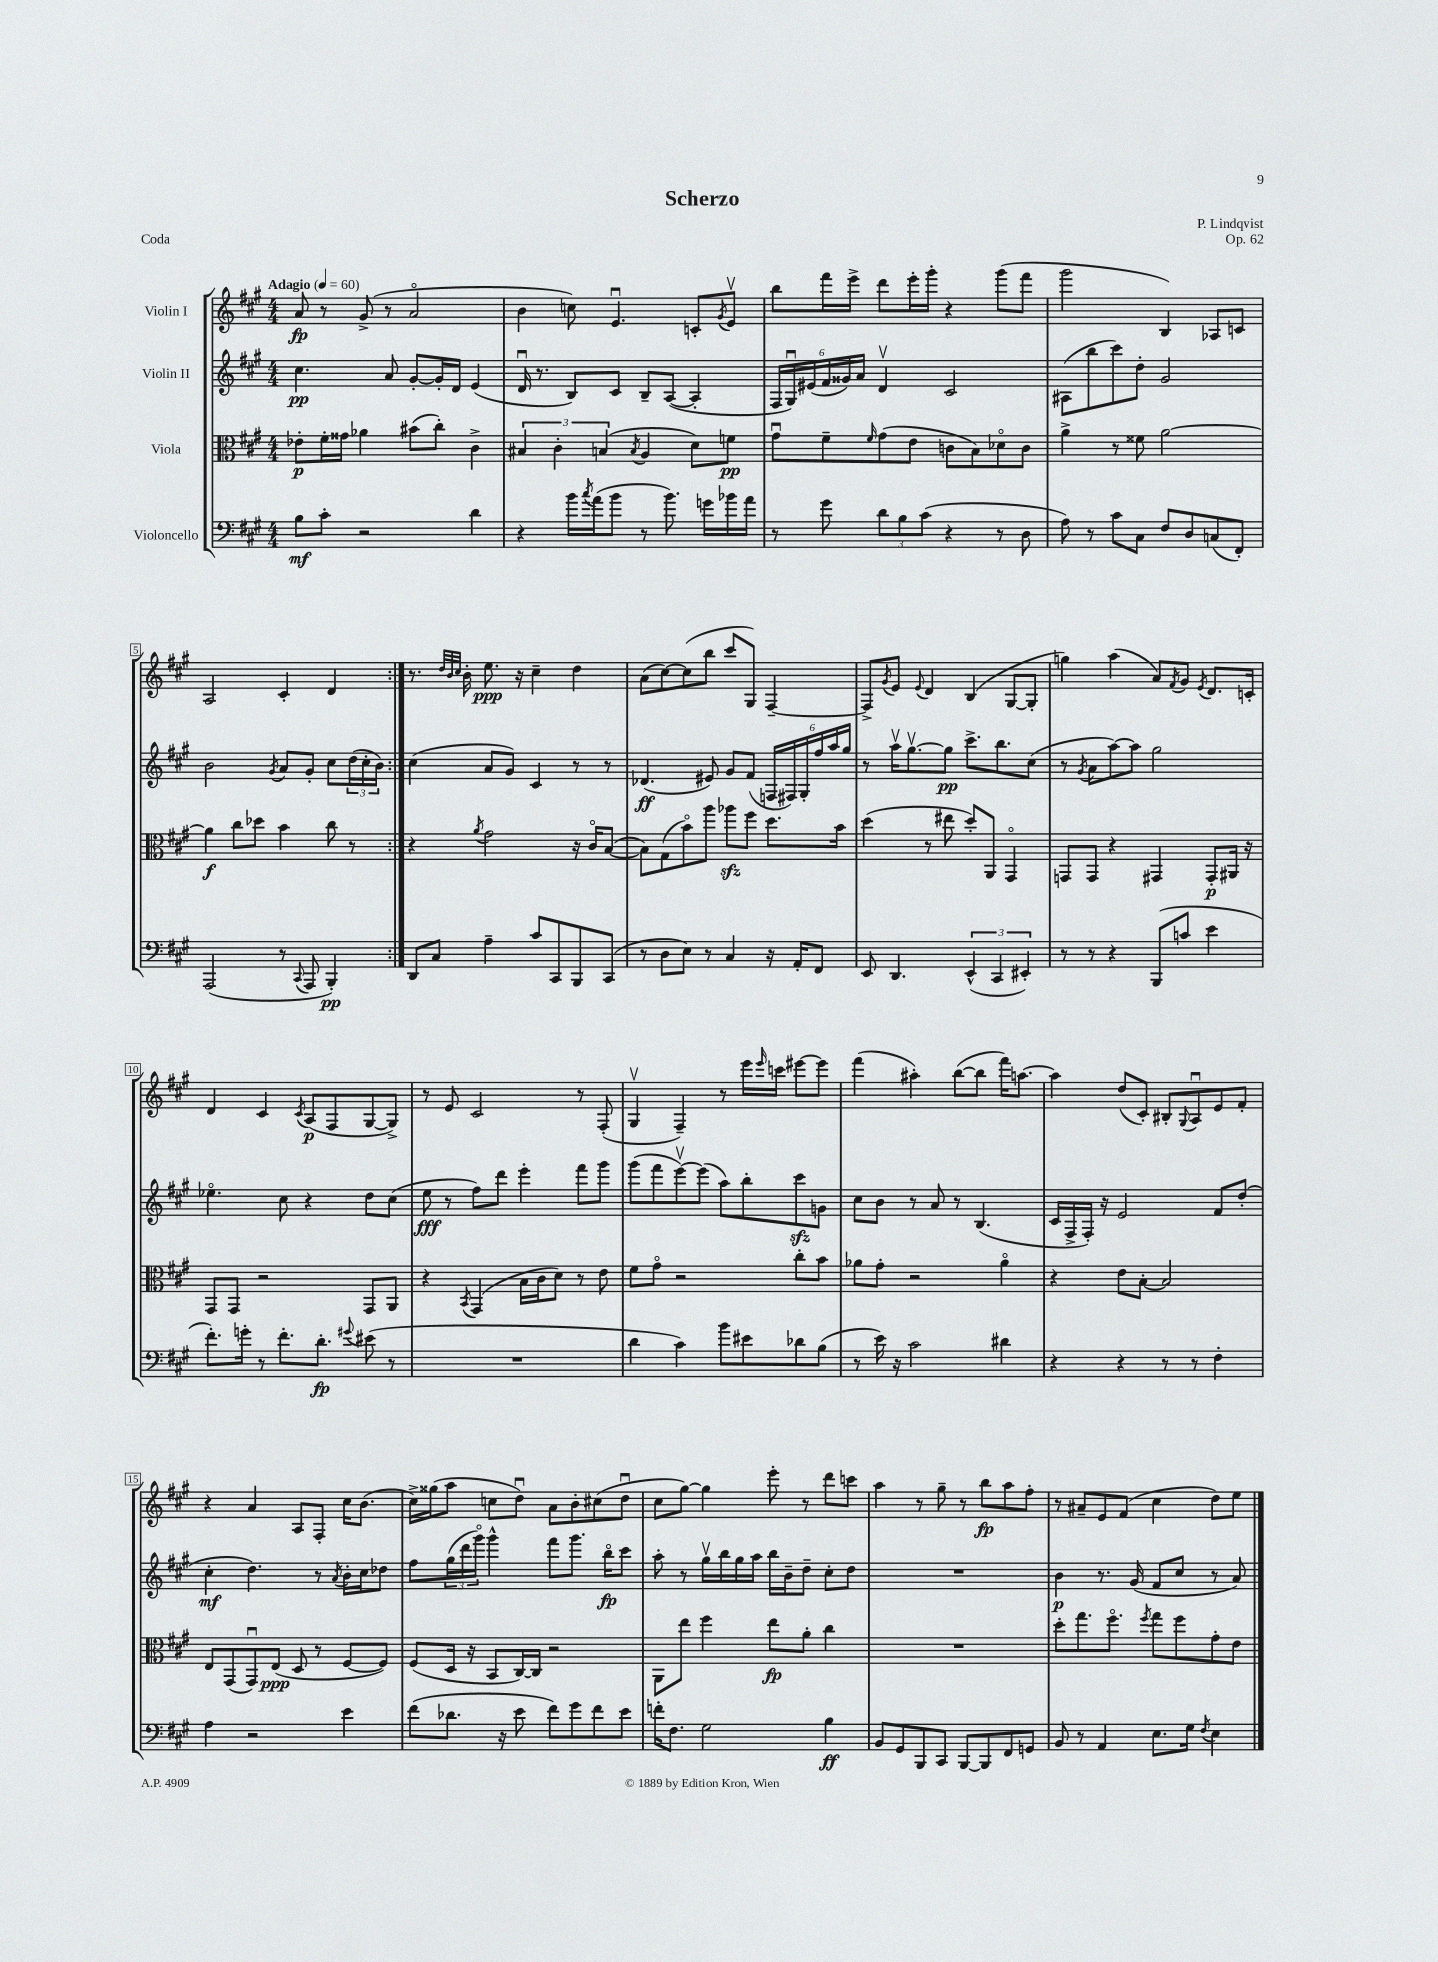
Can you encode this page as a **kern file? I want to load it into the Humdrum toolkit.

**kern	**dynam	**kern	**dynam	**kern	**dynam	**kern	**dynam
*part4	*part4	*part3	*part3	*part2	*part2	*part1	*part1
*staff4	*staff4	*staff3	*staff3	*staff2	*staff2	*staff1	*staff1
*I"Violoncello	*	*I"Viola	*	*I"Violin II	*	*I"Violin I	*
*clefF4	*	*clefC3	*	*clefG2	*	*clefG2	*
*k[f#c#g#]	*	*k[f#c#g#]	*	*k[f#c#g#]	*	*k[f#c#g#]	*
*M4/4	*	*M4/4	*	*M4/4	*	*M4/4	*
*MM60	*	*MM60	*	*MM60	*	*MM60	*
=1	=1	=1	=1	=1	=1	=1	=1
!	!	!	!	!	!	!LO:TX:a:B:t=Adagio	!
8B\L	mf	8e-X'\L	p	4.cc#\	pp	8a/	fp
8c#'\J	.	16f#'\L	.	.	.	8r	.
.	.	16g##X\JJ	.	.	.	.	.
2r	.	4a-X\	.	.	.	(8g#^/	.
.	.	.	.	8a/	.	8r	.
.	.	(8b#X\L	.	[8g#'/L	.	2a/	.
.	.	8cc#'\J)	.	16g#'/L]	.	.	.
.	.	.	.	16d/JJ	.	.	.
4d\	.	4c#^\	.	(4e/	.	.	.
=2	=2	=2	=2	=2	=2	=2	=2
4r	.	6B#X/	.	16du/	.	4b\	.
.	.	.	.	8.r	.	.	.
.	.	6c#'\	.	.	.	.	.
16b\LL	.	.	.	8B/L)	.	8ccn\)	.
8qcc#/	.	.	.	.	.	.	.
(16a\J	.	.	.	.	.	.	.
.	.	(6Bn/	.	.	.	.	.
8b\J	.	.	.	8c#/J	.	4.eu/	.
.	.	8qB/	.	.	.	.	.
8r	.	4A/	.	8B~/L	.	.	.
8.b\)	.	.	.	([8A/J	.	.	.
.	.	8d\L)	.	4A'/]	.	8cn'/L	.
16gn\LL	.	.	.	.	.	.	.
.	.	.	.	.	.	8qg#/	.
16b-X\	.	8fn\J	pp	.	.	8ev/J	.
16a\JJ	.	.	.	.	.	.	.
=3	=3	=3	=3	=3	=3	=3	=3
8r	.	8g#u\L	.	24F#/LL	.	8bb\L	.
.	.	.	.	24G#u/)	.	.	.
.	.	.	.	(24e#X/	.	.	.
8g#\	.	8f#~\	.	24f#/	.	16fff#\L	.
.	.	.	.	24g##X/)	.	.	.
.	.	.	.	.	.	16eee^\JJ	.
.	.	.	.	24a/JJ	.	.	.
.	.	16qqf#/	.	.	.	.	.
12d\L	.	(8g#\	.	4dv/	.	8ddd\L	.
12B\	.	.	.	.	.	.	.
.	.	8e\J	.	.	.	16eee'\L	.
(12c#\J	.	.	.	.	.	.	.
.	.	.	.	.	.	16ggg#'\JJ	.
4r	.	8cn\L	.	2c#/	.	4r	.
.	.	8B\)	.	.	.	.	.
8r	.	8d-X\	.	.	.	(8ggg#\L	.
8D\	.	8c\J	.	.	.	8fff#\J	.
=4	=4	=4	=4	=4	=4	=4	=4
8A\)	.	4a^\	.	(8A#X\L	.	2ggg#\	.
8r	.	.	.	8bb\	.	.	.
8c#\L	.	8r	.	8ccc#\)	.	.	.
8C#\J	.	8f##X\	.	8dd'\J	.	.	.
8F#/L	.	[2a\	.	2g#/	.	4B/)	.
8D/	.	.	.	.	.	.	.
(8Cn/	.	.	.	.	.	8A-X/L	.
8FF#'/J)	.	.	.	.	.	8cn/J	.
!!LO:LB:g=z
=5	=5	=5	=5	=5	=5	=5	=5
(2AAA/	.	4a\]	f	2b\	.	2A/	.
.	.	8cc#\L	.	.	.	.	.
.	.	8dd-X\J	.	.	.	.	.
.	.	.	.	8qg#/	.	.	.
8r	.	4b\	.	8a/L	.	4c#'/	.
8qqCC#/	.	.	.	.	.	.	.
8AAA/	.	.	.	8g#'/J	.	.	.
4BBB'/)	pp	8cc#\	.	8cc#\L	.	4d/	.
.	.	8r	.	(24dd\L	.	.	.
.	.	.	.	24cc#'\	.	.	.
.	.	.	.	24b\JJ)	.	.	.
=6:|!	=6:|!	=6:|!	=6:|!	=6:|!	=6:|!	=6:|!	=6:|!
8DD/L	.	4r	.	(4cc#\	.	8.r	.
8C#/J	.	.	.	.	.	.	.
.	.	.	.	.	.	32qqdd/LLL	.
.	.	.	.	.	.	32qqb/	.
.	.	.	.	.	.	32qqcc#/JJJ	.
.	.	.	.	.	.	16b'\	.
.	.	8qa/	.	.	.	.	.
4A~\	.	2g#\	.	8a/L	.	8.ee\	ppp
.	.	.	.	8g#/J)	.	.	.
.	.	.	.	.	.	16r	.
8c#/L	.	.	.	4c#/	.	4cc#~\	.
8CC#/	.	.	.	.	.	.	.
8BBB/	.	16r	.	8r	.	4dd\	.
.	.	16c#/KL	.	.	.	.	.
(8CC#/J	.	([8B/J	.	8r	.	.	.
=7	=7	=7	=7	=7	=7	=7	=7
8r	.	8B\L])	.	(4.d-X/	ff	(8a\L	.
8D\L	.	(8G#\	.	.	.	[8cc#\)	.
8E\J)	.	8b\)	.	.	.	(8cc#\]	.
8r	.	8aa\J	.	8e#X/)	.	8bb\J	.
4C#/	.	8aa-Xzz\L	.	8g#/L	.	8ccc#/L	.
.	.	8ff#\J	.	(8f#/J	.	8G#/J)	.
16r	.	8.dd\L	.	24Fn/LL	.	[4F#~/	.
.	.	.	.	24F#X/)	.	.	.
16AA'/KL	.	.	.	.	.	.	.
.	.	.	.	24G#'/	.	.	.
8FF#/J	.	.	.	24ff#/	.	.	.
.	.	.	.	24aa/	.	.	.
.	.	16b\Jk	.	.	.	.	.
.	.	.	.	24gg#/JJ	.	.	.
=8	=8	=8	=8	=8	=8	=8	=8
8EE/	.	(4dd\	.	8r	.	8F#^/L]	.
.	.	.	.	.	.	8qg#/	.
4.DD/	.	.	.	16aav\KL	.	8e/J	.
.	.	.	.	[8.gg#v\	.	.	.
.	.	.	.	.	.	8qqe/	.
.	.	8r	.	.	.	4d/	.
.	.	8ee#X\	.	8gg#\J]	pp	.	.
(6EE^^/	.	8dd'/L)	.	8.ccc#^\L	.	(4B/	.
.	.	8AA/J	.	.	.	.	.
6CC#/	.	.	.	.	.	.	.
.	.	.	.	8.bb\	.	.	.
.	.	4GG#/	.	.	.	[8G#/L	.
6EE#X'/)	.	.	.	.	.	.	.
.	.	.	.	(8cc#\J	.	8G#'/J]	.
=9	=9	=9	=9	=9	=9	=9	=9
8r	.	8GGn/L	.	8r	.	4ggn\)	.
.	.	.	.	8qg#/	.	.	.
8r	.	8GG/J	.	8a\L	.	.	.
4r	.	4r	.	[8aa\)	.	(4aa\	.
.	.	.	.	8aa\J]	.	.	.
(8BBB/L	.	4GG#X/	.	2gg#\	.	8a/L)	.
.	.	.	.	.	.	8qf#/	.
8cn/J	.	.	.	.	.	8g#/J	.
.	.	.	.	.	.	8qe/	.
4e\	.	8GG#'/L	p	.	.	8.d/L	.
.	.	16AA#X/Jk	.	.	.	.	.
.	.	16r	.	.	.	16cn'/Jk	.
!!LO:LB:g=z
=10	=10	=10	=10	=10	=10	=10	=10
8.f#'\L)	.	8GG#/L	.	4.ee-X\	.	4d/	.
.	.	8GG#/J	.	.	.	.	.
16gn'\Jk	.	.	.	.	.	.	.
8r	.	2r	.	.	.	4c#/	.
8.f#'\L	.	.	.	8cc#\	.	.	.
.	.	.	.	.	.	8qc#/	.
.	.	.	.	4r	.	(8A/L	p
8.d'\J	fp	.	.	.	.	.	.
.	.	.	.	.	.	8F#/	.
8qqg#X/	.	.	.	.	.	.	.
(8e#X\	.	8GG#/L	.	8dd\L	.	[8G#/	.
8r	.	8AA/J	.	(8cc#\J	.	8G#^/J])	.
=11	=11	=11	=11	=11	=11	=11	=11
1r	.	4r	.	8ee\	fff	8r	.
.	.	.	.	8r	.	8e/	.
.	.	8qBB/	.	.	.	.	.
.	.	(4GG#/	.	8ff#\L)	.	2c#/	.
.	.	.	.	8ddd\J	.	.	.
.	.	16B\LL	.	4eee'\	.	.	.
.	.	16c#\J	.	.	.	.	.
.	.	8d\J)	.	.	.	.	.
.	.	8r	.	8fff#\L	.	8r	.
.	.	8e\	.	8ggg#\J	.	(8F#'/	.
=12	=12	=12	=12	=12	=12	=12	=12
4d\	.	8f#\L	.	(8ggg#\L	.	4G#v/	.
.	.	8g#\J	.	8fff#\	.	.	.
4c#\)	.	2r	.	[8eeev\)	.	4F#~/)	.
.	.	.	.	(8eee\J]	.	.	.
8b\L	.	.	.	8aa\L)	.	8r	.
8e#X\	.	.	.	8bb'\	.	16eee\LL	.
.	.	.	.	.	.	16qqeee/	.
.	.	.	.	.	.	16cccn\JJ	.
8d-X\	.	8cc#'\L	.	8ccc#zz\	.	[8eee#X\L	.
(8B\J	.	8b\J	.	8gn\J	.	8eee#\J]	.
=13	=13	=13	=13	=13	=13	=13	=13
8r	.	8a-X\L	.	8cc#\L	.	(4fff#\	.
16e\)	.	8g#'\J	.	8b\J	.	.	.
16r	.	.	.	.	.	.	.
2c#\	.	2r	.	8r	.	4aa#X'\)	.
.	.	.	.	8a/	.	.	.
.	.	.	.	8r	.	([8bb\L	.
.	.	.	.	(4.B/	.	8bb\J]	.
4d#X\	.	4a-\	.	.	.	16fff#\KL)	.
.	.	.	.	.	.	[8.aan\J	.
=14	=14	=14	=14	=14	=14	=14	=14
4r	.	4r	.	16c#/LL	.	4aa\]	.
.	.	.	.	16F#^/	.	.	.
.	.	.	.	16F#'/JJ)	.	.	.
.	.	.	.	16r	.	.	.
4r	.	8e\L	.	2e/	.	(8dd/L	.
.	.	[8B'\J	.	.	.	8c#'/J)	.
8r	.	2B/]	.	.	.	8B#X'/L	.
.	.	.	.	.	.	8qqG#/	.
8r	.	.	.	.	.	8Au/	.
4F#'\	.	.	.	8f#/L	.	8e/	.
.	.	.	.	(8dd'/J	.	8f#'/J	.
!!LO:LB:g=z
=15	=15	=15	=15	=15	=15	=15	=15
4A\	.	8E/L	.	4cc#'\	mf	4r	.
.	.	(8GG#/	.	.	.	.	.
2r	.	8GG#u/)	.	4.dd\)	.	4a/	.
.	.	(8E/J	ppp	.	.	.	.
.	.	8D/	.	.	.	8A/L	.
.	.	8r	.	8r	.	8F#'/J	.
.	.	.	.	8qa/	.	.	.
4e\	.	[8F#/L	.	16b'\LL	.	16cc#\KL	.
.	.	.	.	16cc#\J	.	(8.b\J	.
.	.	8F#/J])	.	8dd-X\J	.	.	.
=16	=16	=16	=16	=16	=16	=16	=16
(8f#\L	.	(8F#/L	.	8ff#\L	.	16cc#^\LL)	.
.	.	.	.	.	.	(16gg##X\J	.
8.d-X\J	.	16D/Jk	.	(24gg#\L	.	8aa\J	.
.	.	.	.	24ddd\	.	.	.
.	.	16r	.	.	.	.	.
.	.	.	.	24ggg#\JJ)	.	.	.
.	.	8BB/L	.	4ggg#^^\	.	8ccn\L	.
16r	.	.	.	.	.	.	.
8e\	.	[16C#/L)	.	.	.	8ddu\J)	.
.	.	16C#/JJ]	.	.	.	.	.
8f#\L)	.	2r	.	8fff#\L	.	8a\L	.
8g#\	.	.	.	8.ggg#\J	.	8b'\	.
8f#\	.	.	.	.	.	(8cc#X\	.
.	.	.	.	16bb\KL	fp	.	.
8e\J	.	.	.	8ccc#\J	.	8ddu\J	.
=17	=17	=17	=17	=17	=17	=17	=17
16fn'\KL	.	8AA\L	.	8aa'\	.	8cc#\L	.
8.F#\J	.	.	.	.	.	.	.
.	.	8ee\J	.	8r	.	[8gg#\J)	.
2G#\	.	4ff#\	.	16gg#v\LL	.	4gg#\]	.
.	.	.	.	16bb\	.	.	.
.	.	.	.	16gg#\	.	.	.
.	.	.	.	16aa\JJ	.	.	.
.	.	8ee\L	fp	16bb\LL	.	8eee'\	.
.	.	.	.	16b~\J	.	.	.
.	.	8a'\J	.	8dd~\J	.	8r	.
4B\	ff	4cc#\	.	8cc#'\L	.	8ddd\L	.
.	.	.	.	8dd\J	.	8cccn\J	.
=18	=18	=18	=18	=18	=18	=18	=18
8BB/L	.	1r	.	1r	.	4aa\	.
8GG#/	.	.	.	.	.	.	.
8BBB/	.	.	.	.	.	8r	.
8CC#/J	.	.	.	.	.	8gg#~\	.
[8BBB/L	.	.	.	.	.	8r	.
8BBB/]	.	.	.	.	.	8bb\L	fp
8FF#/	.	.	.	.	.	8aa\	.
8GGn/J	.	.	.	.	.	8ff#'\J	.
=19	=19	=19	=19	=19	=19	=19	=19
8BB/	.	8dd'\L	.	4b\	p	8r	.
8r	.	8.gg#\	.	.	.	8a#X~/L	.
4AA/	.	.	.	8.r	.	8e/	.
.	.	8.ff#\J	.	.	.	.	.
.	.	.	.	.	.	(8f#/J	.
.	.	.	.	(16g#/	.	.	.
.	.	8qff#/	.	.	.	.	.
8.E\L	.	8gg#\L	.	8f#/L	.	4cc#\	.
.	.	8ff#\	.	8cc#/J	.	.	.
16G#\Jk	.	.	.	.	.	.	.
8qF#/	.	.	.	.	.	.	.
4E\	.	8g#'\	.	8r	.	8dd\L)	.
.	.	8e\J	.	8a/)	.	8ee\J	.
==	==	==	==	==	==	==	==
*-	*-	*-	*-	*-	*-	*-	*-
